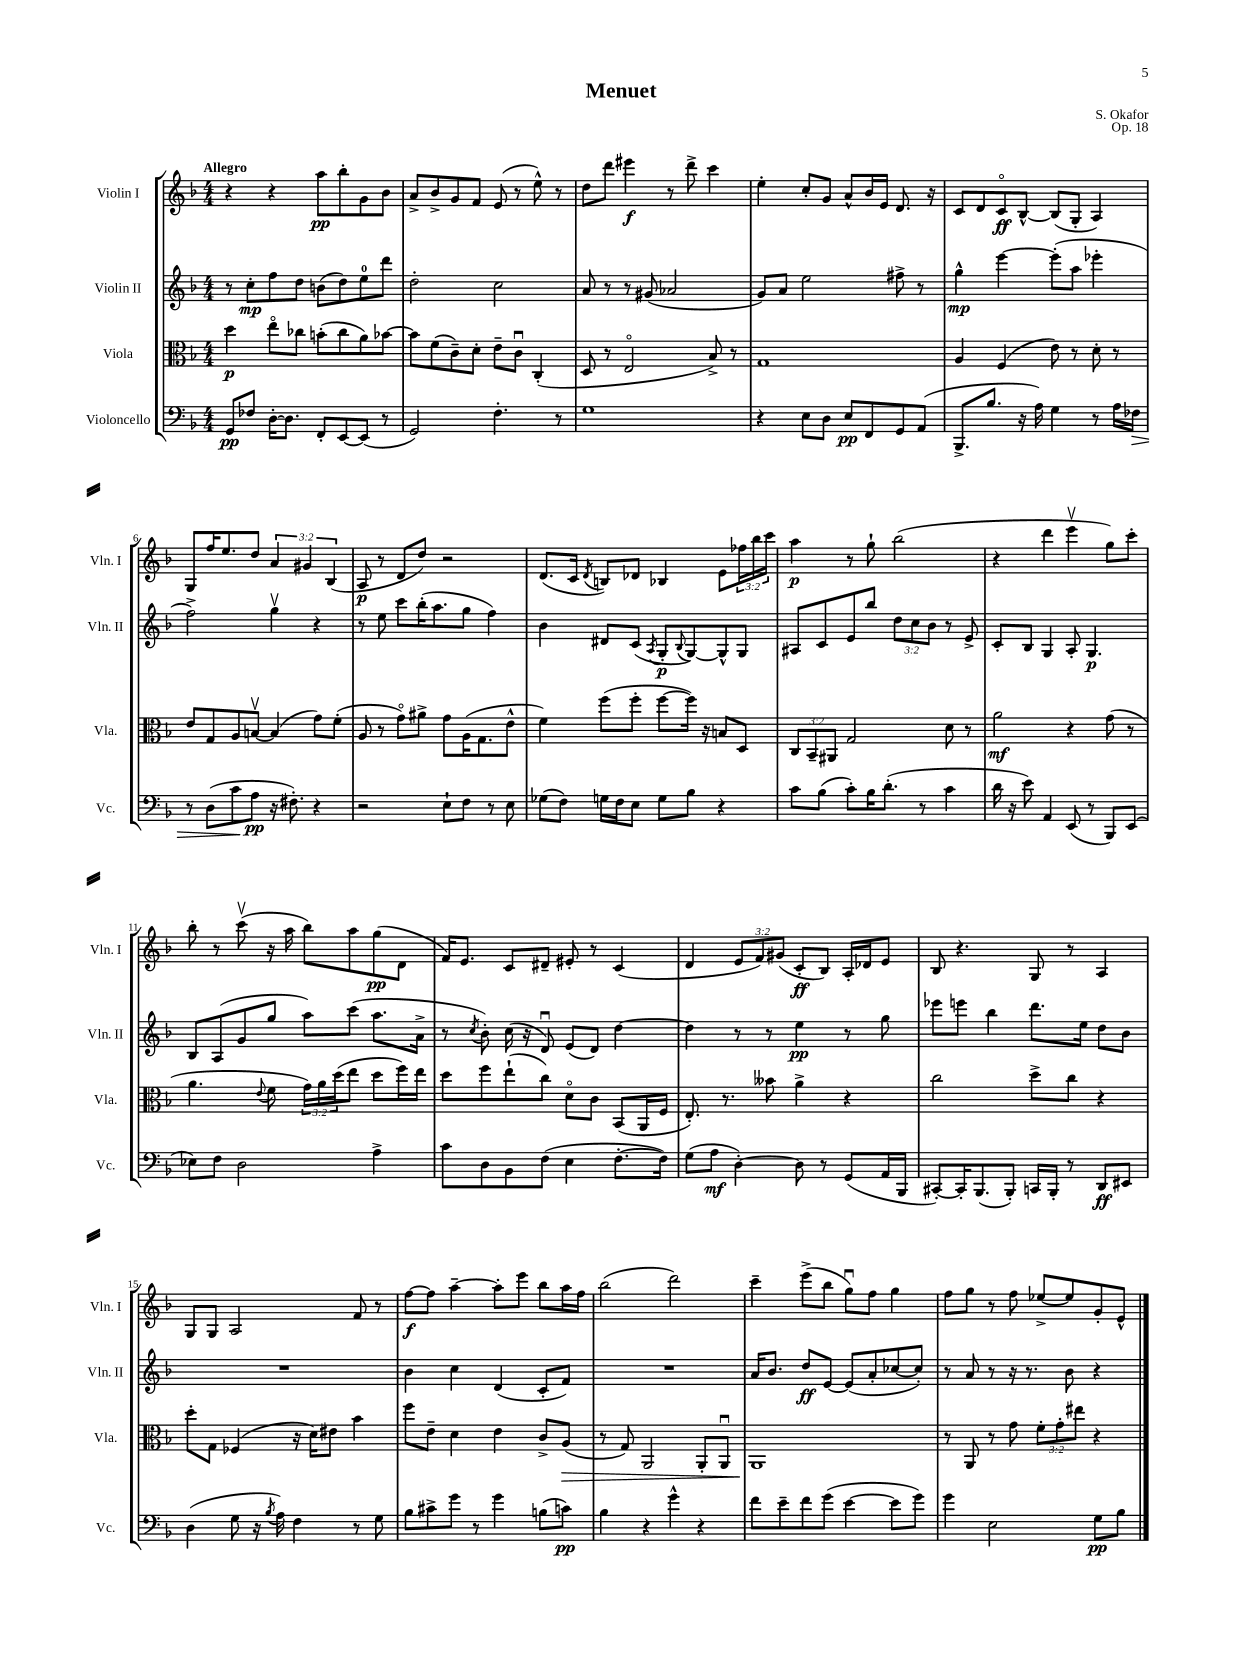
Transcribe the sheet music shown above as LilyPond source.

\header { title = "Menuet" composer = "S. Okafor" opus = "Op. 18" }
<<
\new StaffGroup <<
\new Staff = "s0" \with { instrumentName = "Violin I" shortInstrumentName = "Vln. I" } {
    \clef treble \key f \major \numericTimeSignature \time 4/4 \override Staff.TupletNumber.text = #tuplet-number::calc-fraction-text \tempo "Allegro"
    r4 r4 a''8\pp bes''8-. g'8 bes'8 |
    a'8-> bes'8-> g'8 f'8 e'8( r8 e''8-^) r8 |
    d''8 d'''8 eis'''4\f r8 d'''8-> c'''4 |
    e''4-. c''8-. g'8 a'8-^ bes'16 e'16 d'8. r16 |
    c'8 d'8 c'8\flageolet\ff bes8~-^ bes8( g8-. a4) |
    g8 f''16 e''8. d''8 \tuplet 3/2 { a'4 gis'4 bes4( } |
    a8\p r8 d'8 d''8) r2 |
    d'8.( c'16 \acciaccatura { d'8 } b8) des'8 bes4 e'8 \tuplet 3/2 { fes''16 bes''16 c'''16 } |
    a''4\p r8 g''8-! bes''2( |
    r4 d'''4 e'''4\upbow g''8) c'''8-. |
    bes''8-. r8 c'''8\upbow( r16 a''16 bes''8) a''8 g''8\pp( d'8 |
    f'16) e'8. c'8 dis'8-- eis'8-. r8 c'4( |
    d'4 \tuplet 3/2 { e'8 f'8) gis'8( } c'8-.\ff bes8) a16-. des'16 e'8 |
    bes8 r4. g8 r8 a4 |
    g8 g8 a2 f'8 r8 |
    f''8~\f f''8 a''4~-- a''8-. e'''8 bes''8 a''16 f''16 |
    bes''2( d'''2) |
    c'''4-- e'''8->( bes''8 g''8\downbow) f''8 g''4 |
    f''8 g''8 r8 f''8 ees''8~-> ees''8 g'8-. e'8-^ \bar "|." |
}
\new Staff = "s1" \with { instrumentName = "Violin II" shortInstrumentName = "Vln. II" } {
    \clef treble \key f \major \numericTimeSignature \time 4/4 \override Staff.TupletNumber.text = #tuplet-number::calc-fraction-text
    r8 c''8-.\mp f''8 d''8 b'8( d''8) e''8-0 d'''8 |
    d''2-. c''2 |
    a'8 r8 r8 gis'8( aes'2 |
    g'8) a'8 e''2 fis''8-> r8 |
    g''4-^\mp e'''4~ e'''8-.( a''8 ees'''4-. |
    f''2->) g''4\upbow r4 |
    r8 e''8 c'''8 bes''16-.( a''8. g''8 f''4) |
    bes'4 dis'8 c'8( \acciaccatura { a8 } g8-.\p \appoggiatura { bes8 } g8~) g8-^ g8 |
    ais8 c'8 e'8 bes''8 \tuplet 3/2 { d''8 c''8 bes'8 } r8 e'8-> |
    c'8-. bes8 g4 a8-. g4.\p |
    bes8 a8( g'8 g''8 a''8) c'''8( a''8. a'16-> |
    r8 \acciaccatura { c''8 } bes'8-.) c''16( r16 d'8\downbow) e'8( d'8) d''4~ |
    d''4 r8 r8 e''4\pp r8 g''8 |
    ees'''8 e'''8 bes''4 d'''8. e''16 d''8 bes'8 |
    R1 |
    bes'4 c''4 d'4( c'8-. f'8) |
    R1 |
    a'16 bes'8. d''8\ff e'8~ e'8( a'8-. ces''8~ ces''8-.) |
    r8 a'8 r8 r16 r8. bes'8 r4 \bar "|." |
}
\new Staff = "s2" \with { instrumentName = "Viola" shortInstrumentName = "Vla." } {
    \clef alto \key f \major \numericTimeSignature \time 4/4 \override Staff.TupletNumber.text = #tuplet-number::calc-fraction-text
    d''4\p e''8\flageolet ces''8 b'8-.( ces''8 a'8) bes'8~ |
    bes'8 f'8( c'8--) d'8-. e'8-- c'8\downbow c4-.( |
    d8 r8 e2\flageolet bes8->) r8 |
    g1 |
    a4 f4( e'8) r8 d'8-. r8 |
    e'8 g8 a8 b8~\upbow b4( g'8) f'8-.( |
    a8 r8 g'8\flageolet) ais'8-> g'8 a16( g8. e'8-^ |
    f'4) f''8( f''8-. f''8~ f''16) r16 b8 d8 |
    \tuplet 3/2 { c8 bes,8-- ais,8 } g2 d'8 r8 |
    a'2\mf r4 g'8( r8 |
    a'4. \appoggiatura { e'8 } f'8 \tuplet 3/2 { g'16) a'16 d''16( } e''8 d''8 f''16) e''16 |
    d''8 f''8 e''8-!( c''8) d'8\flageolet c'8 bes,8( a,16 f16 |
    e8.-.) r8. beses'8 a'4-> r4 |
    c''2 d''8-> c''8 r4 |
    d''8-. g8 fes4( r16 d'16) eis'8 bes'4 |
    f''8 e'8-- d'4 e'4 c'8-> a8\>( |
    r8 g8) a,2 a,8-. a,8\downbow |
    a,1\! |
    r8 a,8 r8 g'8 \tuplet 3/2 { f'8-. g'8-. eis''8 } r4 \bar "|." |
}
\new Staff = "s3" \with { instrumentName = "Violoncello" shortInstrumentName = "Vc." } {
    \clef bass \key f \major \numericTimeSignature \time 4/4
    g,8\pp fes8 d16~-. d8. f,8-. e,8~ e,8( r8 |
    g,2) f4.-. r8 |
    g1 |
    r4 e8 d8 e8\pp f,8 g,8 a,8( |
    bes,,8.-> bes8. r16 a16) g4 r8 a16 fes16\> |
    r8 d8( c'8\! a8\pp r16 fis8.-.) r4 |
    r2 e8-! f8 r8 e8 |
    ges8( f8) g16 f16 e8 g8 bes8 r4 |
    c'8 bes8( c'8-.) bes16 d'8.-.( r8 c'4 |
    d'16 r16 e'8) a,4 e,8( r8 bes,,8) e,8( |
    ees8) f8 d2 a4-> |
    c'8 d8 bes,8 f8( e4 f8.~-. f16) |
    g8( a8\mf d4~-.) d8 r8 g,8( a,16 bes,,16 |
    cis,8~-.) cis,16-. bes,,8.( bes,,8-.) c,16 bes,,16-. r8 d,8\ff eis,8 |
    d4( g8 r16 \acciaccatura { bes8 } a16) f4 r8 g8 |
    bes8 cis'8-> g'8 r8 g'4 b8( c'8\pp) |
    bes4 r4 g'4-^ r4 |
    f'8 e'8-- f'8 g'8( e'4~ e'8 g'8) |
    g'4 e2 g8\pp bes8 \bar "|." |
}
>>
>>
